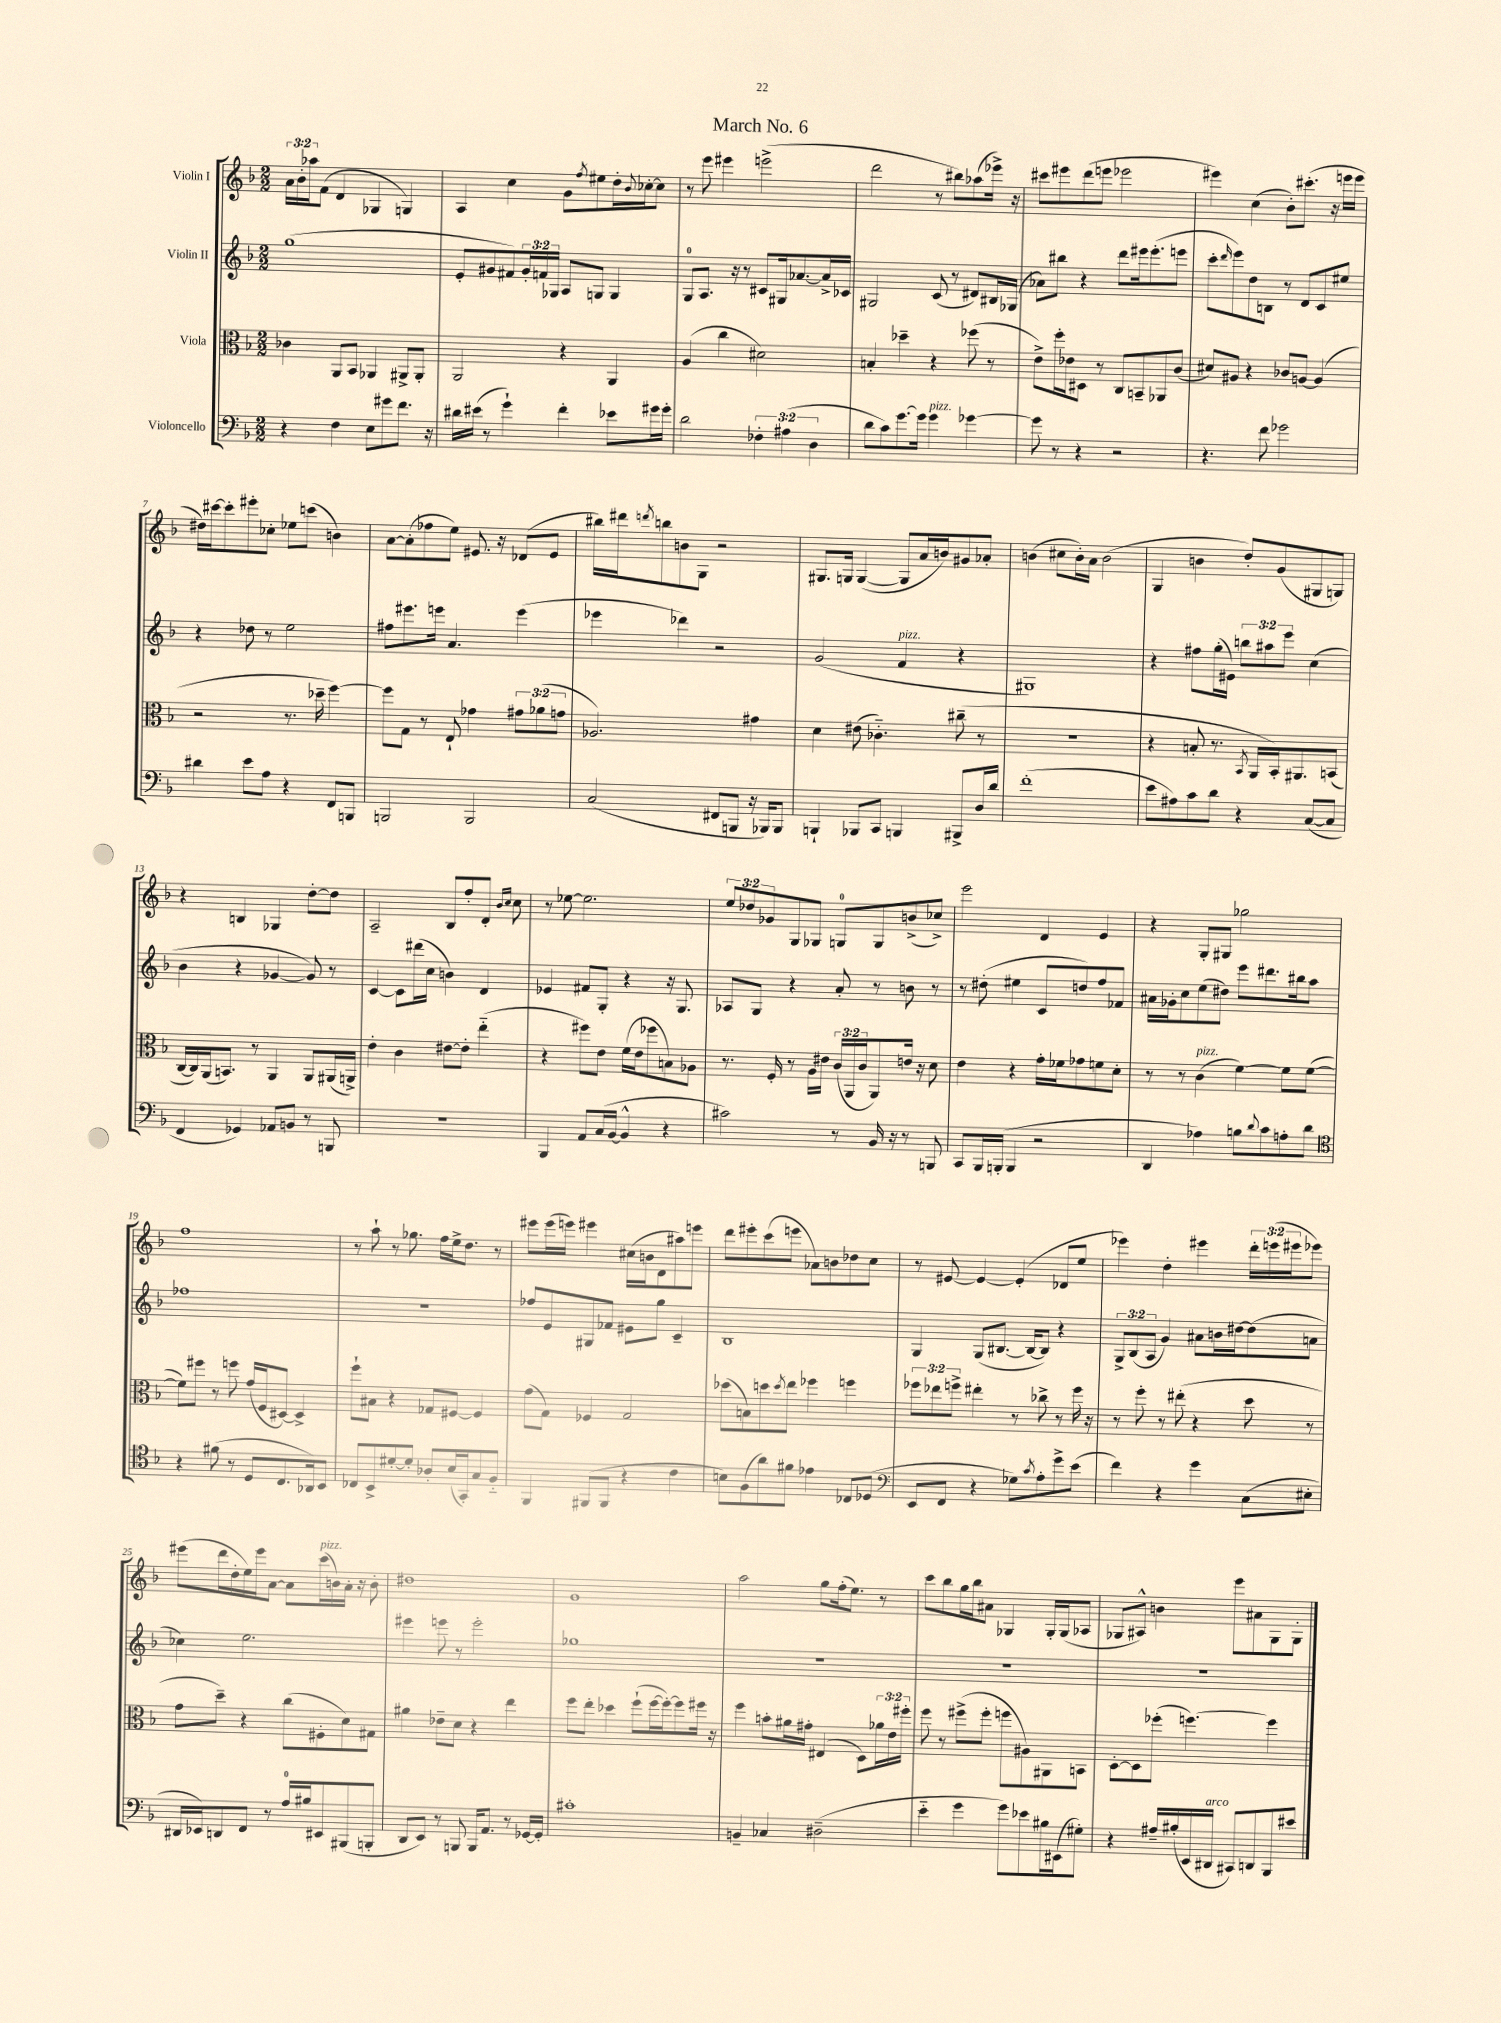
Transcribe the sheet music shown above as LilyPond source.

\header { title = "March No. 6" }
<<
\new StaffGroup <<
\new Staff = "s0" \with { instrumentName = "Violin I" } {
    \clef treble \key f \major \numericTimeSignature \time 2/2 \override Staff.TupletNumber.text = #tuplet-number::calc-fraction-text
    \tuplet 3/2 { a'16 bes'16-. aes''16 } f'8( d'4 ges4 g4) |
    a4 c''4 g'8 \acciaccatura { f''8 } eis''8 d''16-. \appoggiatura { bes'8 } ces''16~-. ces''8 |
    r8 e'''8 eis'''4 e'''2->( |
    d'''2 r8 bis''8) aes''8( ees'''16->) r16 |
    cis'''8 eis'''8 d'''8( e'''8 ees'''2 |
    eis'''4) c''4( bes'8-.) cis'''8.-.( r16 e'''16 e'''16 |
    dis''16) cis'''16~ cis'''8-. eis'''8-. ces''8-. ees''8 c'''8( b'4) |
    a'8~ a'8-.( fes''8 e''8) eis'8. r16 des'8( eis'8 |
    bis''16) dis'''16 \acciaccatura { d'''8 } b''8 b'8 g8 r2 |
    gis8. g16 g4~( g8 a'16 b'16) gis'8 aes'8-. |
    b'4( cis''8 b'16-.) a'16 b'2( |
    g4 b'4 d''8-.) g'8( gis8 g8) |
    r4 b4 ges4 d''8~-. d''8 |
    a2-- bes8 f''8-. d'8-. \grace { bes'16 c''16 } c''8 |
    r8 ees''8~ ees''2. |
    \tuplet 3/2 { e''8 des''8 ges'8 } g8 ges8 g8-0 g8 b'8->( ces''8->) |
    e'''2 d'4 e'4 |
    r4 g8-. gis8 ges''2 |
    f''1 |
    r8 a''8-! r8 ges''8. f''16 e''16-> d''8. r8 |
    eis'''8 eis'''16( e'''16) eis'''4 cis''16( b'16 d'8 ais''8) e'''8 |
    d'''8 eis'''8-. c'''8( e'''8 aes'8) b'8 des''8 c''8 |
    r8 eis'8~ eis'4~ eis'4-.( des'8 e''8 |
    ees'''4) d''4-. eis'''4 \tuplet 3/2 { d'''16-. e'''16( eis'''16 } ees'''8) |
    eis'''8( d'''16 d''16-. e''16) eis'''16 a'8~ a'8 c'''16^\markup { \italic "pizz." }( b'16) a'16-. r16 b'8-. |
    dis''1 |
    g'1 |
    a''2 g''8 f''16-.( e''8.) r8 |
    c'''8 bes''8 g''16 bes''16 ais'8 ges4 ges16-. ges16( aes8 |
    ges8 ais8-^) b'4 e'''8 ais'8 ges8 ges8-. \bar "|." |
}
\new Staff = "s1" \with { instrumentName = "Violin II" } {
    \clef treble \key f \major \numericTimeSignature \time 2/2 \override Staff.TupletNumber.text = #tuplet-number::calc-fraction-text
    g''1( |
    e'8-. gis'8 fis'8) \tuplet 3/2 { gis'16-. f'16 ges16 } a8 g8 g4 |
    g8-0 a8. r16 r8 cis'8 gis16 aes'8.~ aes'16-> ces'16 |
    gis2 c'8( r8 dis'8) bis16 ges16( |
    aes'8) bis''8 r4 d'''8 eis'''16 eis'''8.-.( e'''8 |
    c'''8-. \grace { d'''16 } e'''8) d''8 b8 r8 d'8 c'8 eis''8 |
    r4 des''8 r8 e''2 |
    fis''8 eis'''8. e'''16 a'4. e'''4( |
    ees'''4 des'''4) r2 |
    g'2( f'4^\markup { \italic "pizz." } r4 |
    gis1) |
    r4 fis''8 g''16-.( eis'16) \tuplet 3/2 { b''8 ais''8 e'''8 } c''4( |
    bes'4 r4 ges'4~ ges'8) r8 |
    c'4~ c'8 dis'''16( c''16 b'4) d'4 |
    ees'4 fis'8 g8-. r4 r16 g8. |
    aes8 g8 r4 a'8-. r8 b'8 r8 |
    r8 dis''8-.( eis''4 c'8 d''8) f''8 fes'8 |
    ais'16 ges'16-. c''8 e''8( dis''8) e'''8 dis'''8. bis''16 a''8 |
    fes''1 |
    r1 |
    fes''8 e'8 gis8 fes'8 eis'8 g''8 c'4-- |
    bes1 |
    g4 g8( bis8.~ bis16~ bis8) r4 |
    \tuplet 3/2 { g8-> bes8( a8 } g'4) ais'8 b'16 dis''16~ dis''8( a'8 |
    ces''4) e''2. |
    eis'''4 e'''8 r8 e'''2-. |
    ges''1 |
    R1 |
    R1 |
    R1 \bar "|." |
}
\new Staff = "s2" \with { instrumentName = "Viola" } {
    \clef alto \key f \major \numericTimeSignature \time 2/2 \override Staff.TupletNumber.text = #tuplet-number::calc-fraction-text
    ces'4 a,8 bes,8 aes,4 ais,8-> ais,8-. |
    a,2 r4 a,4 |
    a4( c''4 dis'2) |
    b4-. des''4-- r4 fes''8( r8 |
    e'8->) f''16-. ees'16 dis8 r8 c8 b,8-- aes,8 c'8( |
    dis'8) ais8 r4 ces'8 a8~ a4( |
    r2 r8. des''16-- f''4~) |
    f''8 g8 r8 e8-! ges'4 \tuplet 3/2 { gis'8 aes'8( g'8 } |
    aes2.) gis'4 |
    d'4 eis'8( ces'4.-_) cis''8--( r8 |
    r1 |
    r4 b8-. r8. \acciaccatura { bes,8 } a,16 bes,16-.) ais,8. b,8( |
    c16~ c16) a,16( b,8.) r8 a,4 a,8 ais,16( a,16->) |
    e'4-. c'4 eis'8~ eis'8-. e''4-_( |
    r4 fis''8) e'8 f'16( e'16 fes''8 b8) aes8 |
    r8. f16-. r8 a16 eis'16 \tuplet 3/2 { c'16( a,16 c'16 } a,8) e'16 r16 d'8 |
    e'4 r4 g'16-. fes'16 ges'8 f'8 d'8-. |
    r8 r8 c'4^\markup { \italic "pizz." }( f'4~) f'8 f'8~( |
    f'8) fis''8 r8 f''8 g'16( f16 dis8~) dis4-> |
    f''8-! bis8 r4 ges8 fis8~ fis4 |
    g'8( g8) fes4 g2 |
    des''8( b8) d''8 \acciaccatura { d''8 } e''8 fes''4 f''4 |
    \tuplet 3/2 { fes''8 ees''8 f''8-> } eis''4-. r8 ces''8-> r8 f''16 r16 |
    r8 f''8-. r8 eis''8-.( r4 d''8 r8 |
    g'8 d''8--) r4 c''8( fis8-. d'8) gis8 |
    ais'4 ees'8-- d'8 r4 e''4 |
    f''8 e''8-. des''4 f''8-!( f''16~ f''16~-.) f''8 fis''16 r16 |
    f''4 b'8-. ais'16 gis'16-. eis4( d8) \tuplet 3/2 { aes'16 e'16 fis''16-. } |
    f''8 r8 fis''8->( fis''8-. f''8 ais8) ais,8 b,8 |
    d8~-. d8 fes''8-.( f''4.~) f''4 \bar "|." |
}
\new Staff = "s3" \with { instrumentName = "Violoncello" } {
    \clef bass \key f \major \numericTimeSignature \time 2/2 \override Staff.TupletNumber.text = #tuplet-number::calc-fraction-text
    r4 f4 e8 gis'8 f'8. r16 |
    dis'16 eis'16( r8 g'4-!) f'4-. ees'8 gis'16 gis'16-. |
    d'2 \tuplet 3/2 { fes4-. ais4( d4 } |
    d'8 c'8) g'8.~ g'16 g'4^\markup { \italic "pizz." } ges'4~ |
    ges'8 r8 r4 r2 |
    r4. f'8 ges'2 |
    dis'4 e'8 a8 r4 f,8 b,,8 |
    b,,2 b,,2 |
    c2( fis,8 b,,8 r16 bes,,16) bes,,8 |
    b,,4-! bes,,8 c,8 b,,4 bis,,8-> d16 d'16 |
    f'1-.( |
    e'8 ais8) c'8 d'8 r4 c8~( c8 |
    f,4 ges,4) aes,8 b,8 r8 b,,8 |
    R1 |
    bes,,4 a,8 c16( bes,16~ bes,4-^ r4 |
    cis'2) r8 bes,16 r16 r8 b,,8 |
    c,8 bes,,16 b,,16-.( b,,4 r2 |
    d,4 aes4) b8 \appoggiatura { d'8 } c'8 a8-. d'8 |
    \clef tenor r4 fis'8( r8 d8 c8. aes,16) bes,8 |
    ces8 bes,8-> dis'8~-. dis'8-. aes8-. bes16( g,16-.) g8 f8-_ |
    f,4 fis,8( fis,8 r4 c'4 |
    b8) f8( a'8) fis'8 ees'4 ces8 des8( |
    \clef bass e,8 f,8 r4 ges8) \acciaccatura { c'8 } a8-. g'8-> e'8( |
    f'4) r4 g'4 c8( eis8-. |
    dis,16 ees,16) d,8 f,8 r8 a16-0 bis16 eis,8 bis,,8( b,,8-. |
    d,8 e,8) r8 b,,8 b,,16 a,8. r8 ges,16~ ges,16-. |
    cis'1-. |
    b,4-- ces4 dis2--( |
    e'4-_ g'4 g'8) ees'8 bis16 eis,16( gis8-.) |
    r4 ais16-- bis16-.( e,16 dis,16^\markup { \italic "arco" } cis,8) d,8 bes,,8 eis'8 \bar "|." |
}
>>
>>
